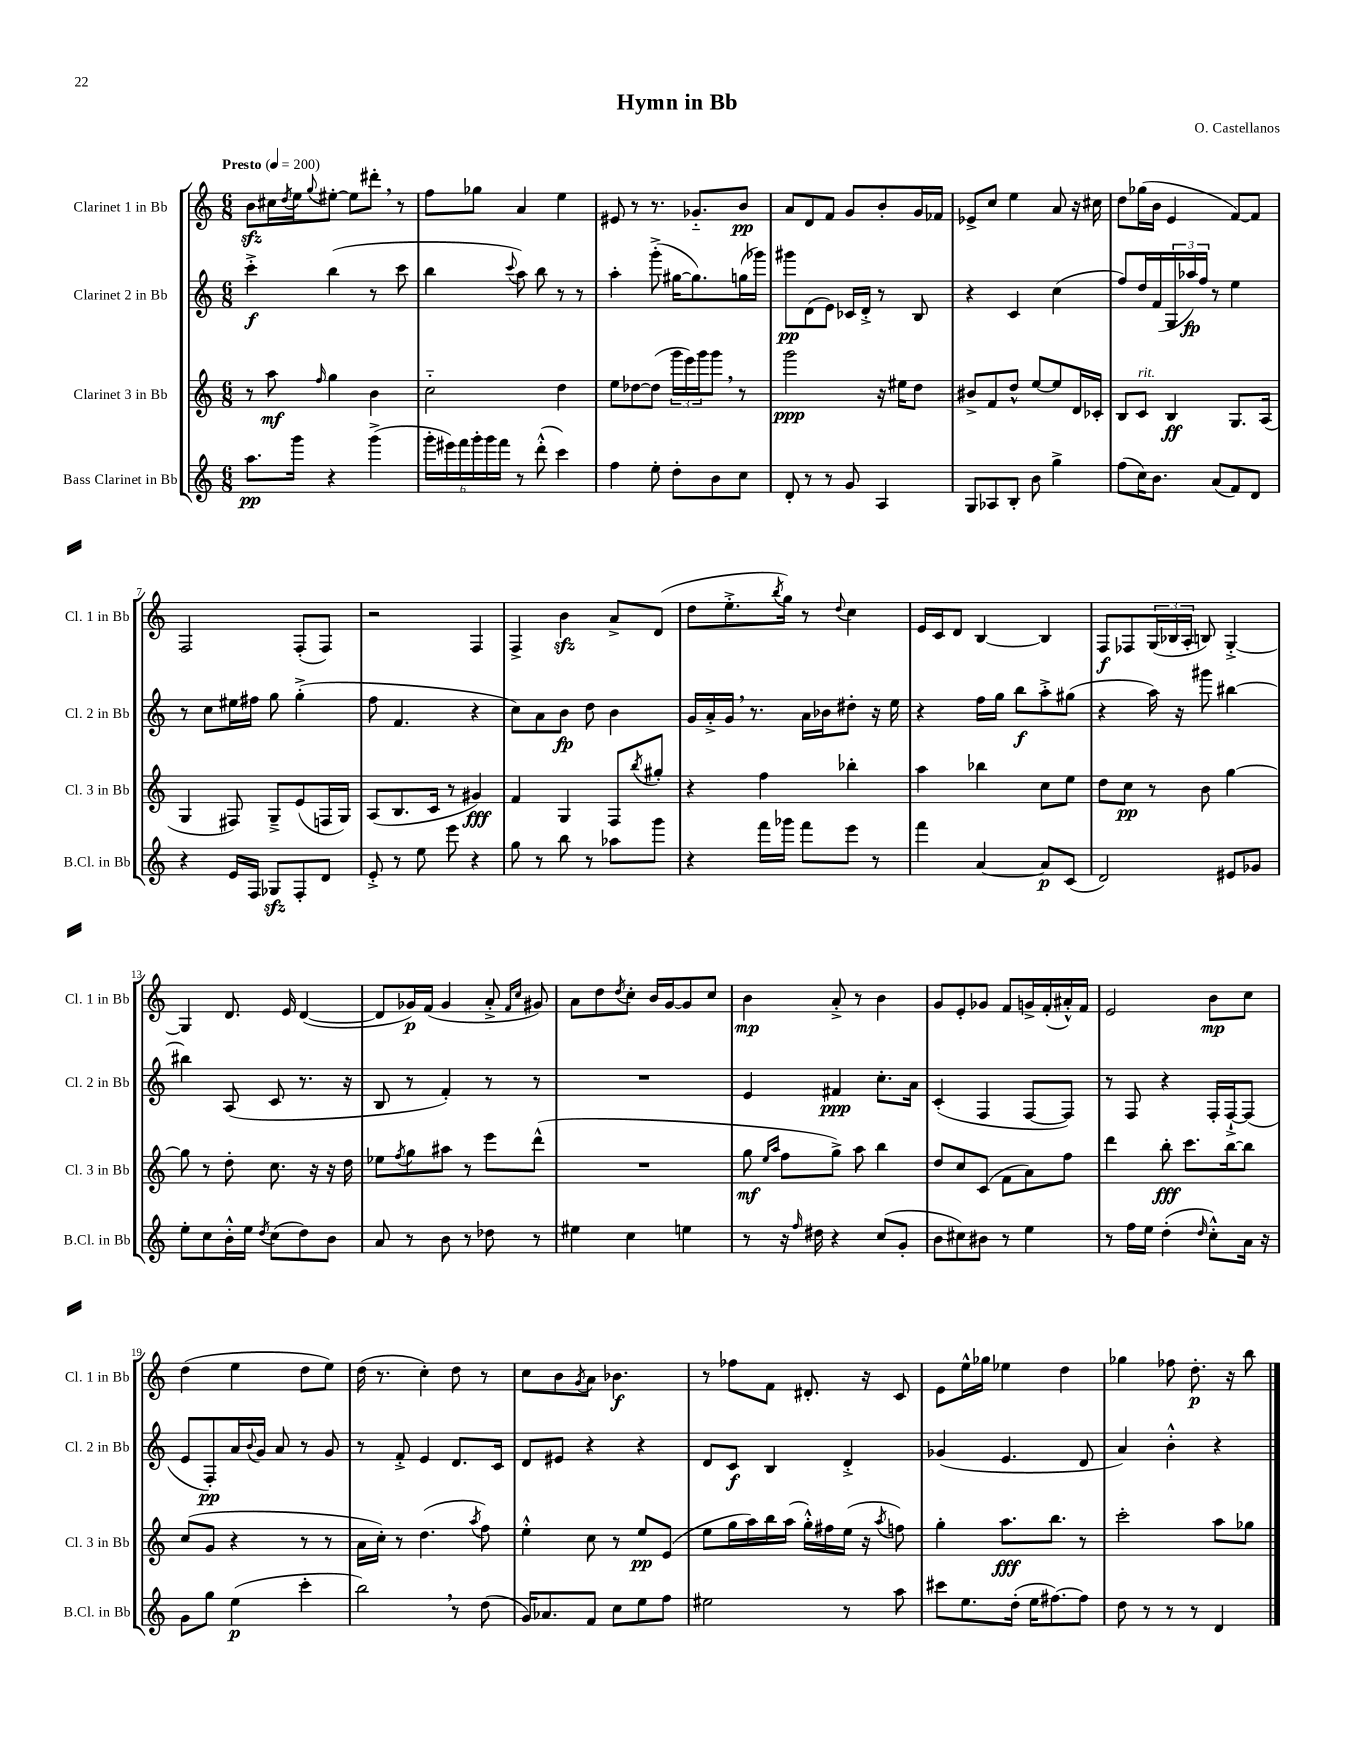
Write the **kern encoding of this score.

**kern	**kern	**kern	**kern
*staff4	*staff3	*staff2	*staff1
*clefG2	*clefG2	*clefG2	*clefG2
*k[]	*k[]	*k[]	*k[]
*M6/8	*M6/8	*M6/8	*M6/8
*MM200	*MM200	*MM200	*MM200
8.aa	8r	4ccc'^	8b
.	8aa	.	16cc#
.	.	.	8qdd
16ggg	.	.	16ee
.	16qqff	.	8qqgg
4r	4gg	(4bb	[8ee#'
.	.	.	8ee#]
(4ggg^	4b	8r	8ddd#'
.	.	8ccc	8r
=	=	=	=
24ggg'	2cc'~	4bb	8ff
24eee#)	.	.	.
24fff	.	.	.
24ggg'	.	.	8gg-
24ggg	.	.	.
24fff	.	.	.
.	.	8qqccc	.
8r	.	8aa)	4a
(8ddd'^^	.	8bb	.
4ccc)	4dd	8r	4ee
.	.	8r	.
=	=	=	=
4ff	8ee	4aa'	8e#
.	[8dd-	.	8r
8ee'	(8dd-]	(8ggg'^	8.r
8dd'	24ggg	[16gg#	.
.	24eee)	.	.
.	.	8.gg#])	8.g-'~
.	24ggg	.	.
8b	8ggg	.	.
8cc	8r	(16gg	8b
.	.	16ggg-)	.
=	=	=	=
8d'	2ggg	8ggg#	8a
8r	.	(8d	8d
8r	.	8e)	8f
8g	.	16c-	8g
.	.	16d'^	.
4A	16r	8r	8b'
.	16ee#	.	.
.	8dd	8B	16g
.	.	.	16f-
=	=	=	=
8G	8b#^	4r	8e-^
8A-	8f	.	8cc
8B'	8dd^^	4c	4ee
8b	[8ee	.	.
4gg^	8ee]	(4cc	8a
.	16d	.	16r
.	16c-'	.	16cc#
=	=	=	=
(8ff	8B	8ff)	8dd
16cc)	8c	16dd	(16gg-
8.b	.	(16f	16b
.	4B	24G	4e
.	.	24aa-)	.
.	.	24ff	.
(8a	.	8r	.
8f)	8.G	4ee	[8f)
8d	.	.	8f]
.	(16A	.	.
=	=	=	=
4r	4G	8r	2F
.	.	8cc	.
16e	8F#)	16ee#	.
16F	.	16ff#	.
8G-	8G~^	8gg	.
8F'	(8e	(4gg'^	(8F'
8d	16F	.	8F)
.	16G)	.	.
=	=	=	=
8e'^	(8A	8ff	2r
8r	8.B	4.f	.
8ee	.	.	.
.	16c	.	.
8eee	8r	.	.
4r	4g#)	4r	4F
=	=	=	=
8gg	4f	8cc)	4F^
8r	.	8a	.
8bb	4G	8b	4b
8r	.	8dd	.
8aa-	8F	4b	8a^
.	8qbb	.	.
8ggg	8gg#'	.	(8d
=	=	=	=
4r	4r	16g	8dd
.	.	16a'^	.
.	.	16g	8.ee'^
.	.	8.r	.
16fff	4ff	.	.
.	.	.	8qbb
16ggg-	.	.	16gg)
8fff	.	16a	8r
.	.	16b-	.
.	.	.	8qqdd
8eee	4bb-'	8dd#'	4cc
8r	.	16r	.
.	.	16ee	.
=	=	=	=
4fff	4aa	4r	16e
.	.	.	16c
.	.	.	8d
[4a	4bb-	16ff	[4B
.	.	16gg	.
.	.	8bb	.
8a]	8cc	8aa'^	4B]
(8c	8ee	(8gg#	.
=	=	=	=
2d)	8dd	4r	8F
.	8cc	.	8F-
.	8r	16aa)	(24G
.	.	.	24B-
.	.	16r	.
.	.	.	24A'
.	8b	8ggg#	8B)
8e#	[4gg	[4bb#	[4G'^
8g-	.	.	.
=	=	=	=
8ee'	8gg]	4bb#]	4G]
8cc	8r	.	.
16b'^^	8dd'	(8A	8.d
16ee	.	.	.
8qdd	.	.	.
(8cc	8.cc	8c	.
.	.	.	16e
8dd)	.	8.r	([4d
.	16r	.	.
8b	16r	.	.
.	16dd	16r	.
=	=	=	=
8a	8ee-	8B	8d]
.	8qff	.	.
8r	8gg	8r	16g-)
.	.	.	(16f
8b	8aa#	4f')	4g-
8r	8r	.	.
8dd-	8eee	8r	8a'^
.	.	.	16qqf
.	.	.	16qqcc
8r	(8ddd^^	8r	8g#)
=	=	=	=
4ee#	2.r	2.r	8a
.	.	.	8dd
.	.	.	8qdd
4cc	.	.	8cc'
.	.	.	16b
.	.	.	[16g
4ee	.	.	8g]
.	.	.	8cc
=	=	=	=
8r	8gg	4e	4b
.	16qqee	.	.
.	16qqaa	.	.
16r	8ff	.	.
16qqff	.	.	.
16dd#	.	.	.
4r	8gg^)	4f#	8a'^
.	8aa	.	8r
(8cc	4bb	8.cc'	4b
8g'	.	.	.
.	.	16a	.
=	=	=	=
8b	8dd	(4c'	8g
8cc#)	8cc	.	8e'
8b#	(8c	4F	8g-
8r	8f	.	8f
4ee	8a)	[8F	16g^
.	.	.	(16f'
.	8ff	8F])	16a#'^^)
.	.	.	16f
=	=	=	=
8r	4ddd	8r	2e
16ff	.	8F	.
16ee	.	.	.
(4dd'	8bb'	4r	.
.	8.ccc	.	.
16qqdd	.	.	.
8cc'^^)	.	16F'	8b
.	[16bb	[16F`^	.
16a	8bb]	(8F]	8cc
16r	.	.	.
=	=	=	=
8g	(8cc	8e	(4dd
8gg	8g	8F')	.
(4ee	4r	16a	4ee
.	.	8qqb	.
.	.	16g	.
.	.	8a	.
4ccc'	8r	8r	8dd
.	8r	8g	8ee)
=	=	=	=
2bb)	16a	8r	(16dd
.	16cc')	.	8.r
.	8r	8f'^	.
.	(4.dd	4e	4cc')
8r	.	8.d	8dd
.	8qaa	.	.
(8dd	8ff)	.	8r
.	.	16c	.
=	=	=	=
16g)	4ee'^^	8d	8cc
8.a-	.	.	.
.	.	8e#	8b
.	.	.	8qg
8f	8cc	4r	8a
8cc	8r	.	4.b-
8ee	8ee	4r	.
8ff	(8e	.	.
=	=	=	=
2ee#	8ee	8d	8r
.	16gg	8c	8ff-
.	16aa)	.	.
.	16bb	4B	8f
.	(16aa	.	.
.	16gg'^^)	.	8.d#'
.	16ff#	.	.
8r	(16ee	4d'^	.
.	16r	.	16r
.	8qaa	.	.
8aa	8ff)	.	8c
=	=	=	=
8ccc#	4gg'	(4g-	8e
8.ee	.	.	16ee^^
.	.	.	16gg-
.	8.aa	4.e	4ee-
(16dd'	.	.	.
16ee	.	.	.
[8.ff#)	8.bb	.	.
.	.	.	4dd
8ff#]	8r	8d	.
=	=	=	=
8dd	2ccc'	4a)	4gg-
8r	.	.	.
8r	.	4b'^^	8ff-
8r	.	.	8.dd'
4d	8aa	4r	.
.	.	.	16r
.	8gg-	.	8bb
==	==	==	==
*-	*-	*-	*-
